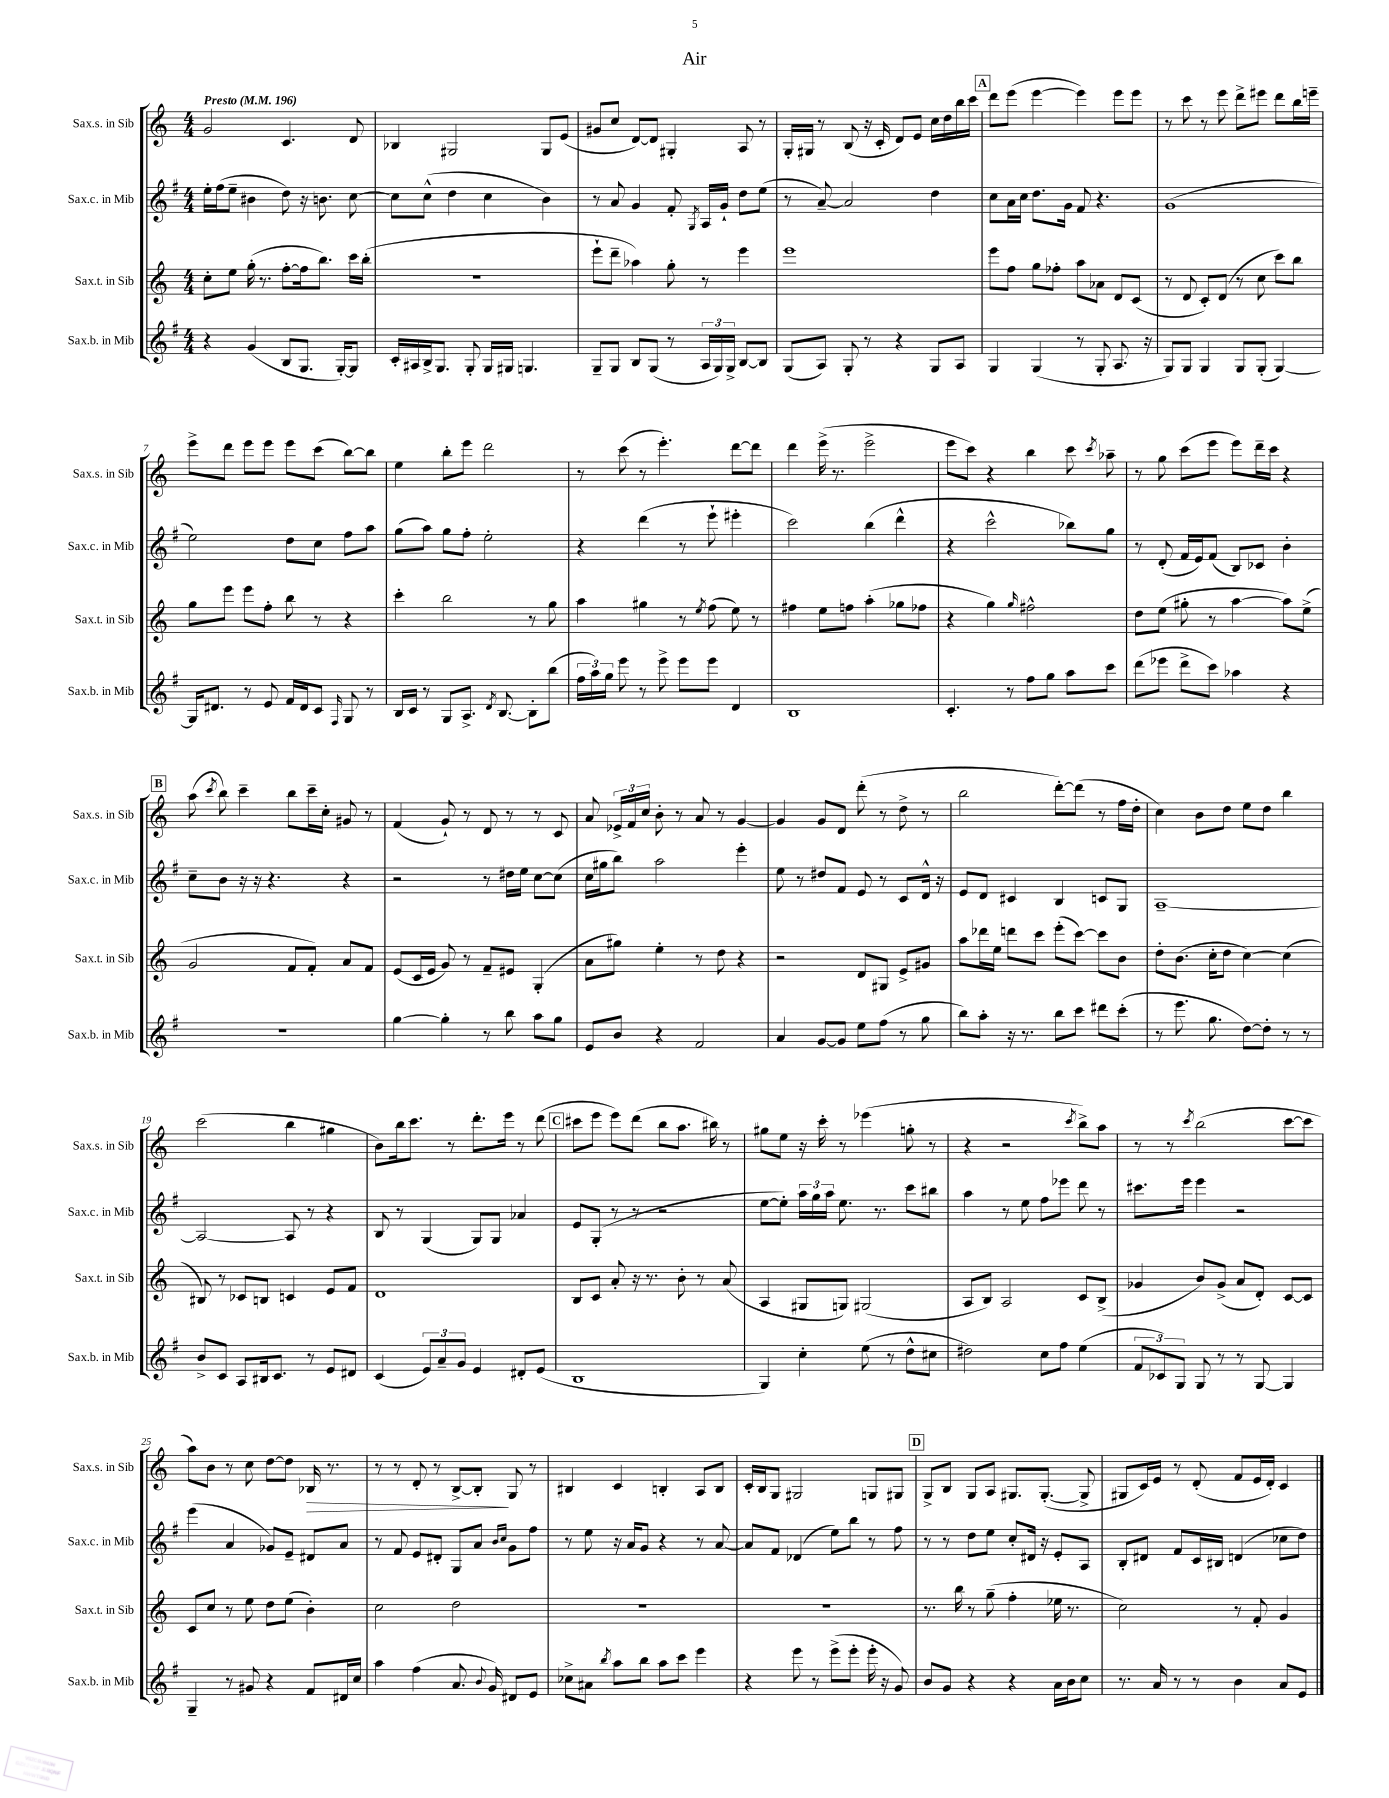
\header { title = "Air" }
<<
\new StaffGroup <<
\new Staff = "s0" \with { instrumentName = "Sax.s. in Sib" shortInstrumentName = "Sax.s. in Sib" } {
    \clef treble \key c \major \numericTimeSignature \time 4/4 \tempo "Presto" 4 = 196
    \autoBeamOff g'2 c'4. d'8 |
    bes4 gis2 gis8[ e'8]( |
    gis'8[ c''8] d'8[~) d'8] gis4-. a8 r8 |
    g16[-. gis16] r8 b8( r16 c'16-. d'8[) e'8] c''16[ d''16 b''16 c'''16] |
    \mark \markup { \box "A" } d'''8[ e'''8]( e'''4~ e'''4) e'''8[ e'''8] |
    r8 c'''8 r8 e'''8 d'''8[-> eis'''8] d'''8[ b''16 e'''16]-- |
    e'''8[-> d'''8] e'''8[ e'''8] e'''8[ c'''8]( b''8[~) b''8] |
    e''4 b''8[-. e'''8] d'''2 |
    r8 c'''8( r8 e'''4.-.) d'''8[~ d'''8] |
    d'''4 e'''16->( r8. e'''2-> |
    e'''8[ c'''8]) r4 b''4 c'''8 \acciaccatura { c'''8 } aes''8-- |
    r8 g''8 c'''8[( e'''8] e'''8[) d'''16-- c'''16] r4 |
    \mark \markup { \box "B" } a''8( \acciaccatura { c'''8 } b''8) c'''4-- b''8[ c'''16-- c''16]-. gis'8 r8 |
    f'4( g'8-!) r8 d'8 r8 r8 c'8 |
    a'8 \tuplet 3/2 { ees'16[-> f'16 c''16] } b'8-. r8 a'8 r8 g'4~ |
    g'4 g'8[ d'8] d'''8-.( r8 d''8-> r8 |
    b''2 d'''8[~-.) d'''8]( r8 f''16[ d''16]-. |
    c''4) b'8[ d''8] e''8[ d''8] b''4 |
    c'''2( b''4 gis''4 |
    b'8[) b''16 c'''8.] r8 d'''8.[-. e'''16] r8 d'''8( |
    \mark \markup { \box "C" } cis'''8[ e'''8] e'''8[) d'''8]( b''8[ a''8.] bis''16) r8 |
    gis''8[ e''8] r16 c'''16-. r8 ees'''4( g''8-. r8 |
    r4 r2 \acciaccatura { c'''8 } b''8[->) a''8] |
    r8 r8 \acciaccatura { c'''8 } b''2( c'''8[~ c'''8] |
    a''8[) b'8] r8 c''8 d''8[~ d''8] bes16\> r8. |
    r8 r8 d'8-. r8 b8[~-> b8]-.\! g8 r8 |
    bis4 c'4 b4-. a8[ b8] |
    c'16[-. b16 g8] gis2 g8[ gis8] |
    \mark \markup { \box "D" } g8[-> b8] g8[ a8] gis8.[ gis8.]~-.( gis8-> |
    gis8[ c'16) e'16] r8 d'8-.( f'8[ e'16 d'16]-.) c'4 \bar "|." |
}
\new Staff = "s1" \with { instrumentName = "Sax.c. in Mib" shortInstrumentName = "Sax.c. in Mib" } {
    \clef treble \key g \major \numericTimeSignature \time 4/4
    \autoBeamOff e''16[-. fis''16( e''8]-- bis'4 d''8) r16 b'8. c''8~ |
    c''8[ c''8]-^( d''4 c''4 b'4) |
    r8 a'8 g'4 fis'8-. \acciaccatura { g8 } a16[ g'16]-! d''8[ e''8]( |
    r8 a'8~--) a'2 d''4 |
    \mark \markup { \box "A" } c''8[ a'16 c''16] d''8.[ g'16] fis'8 r4. |
    g'1( |
    e''2) d''8[ c''8] fis''8[ a''8] |
    g''8[( a''8]) g''8[ fis''8]-. e''2-. |
    r4 d'''4( r8 e'''8-! eis'''4-. |
    c'''2) b''4( d'''4-^ |
    r4 c'''2-^ bes''8[) g''8] |
    r8 d'8-.( fis'16[ e'16) fis'8]( b8[) ces'8] b'4-. |
    \mark \markup { \box "B" } c''8[-- b'8] r16 r16 r4. r4 |
    r2 r8 dis''16[ e''16] c''8[~ c''8]( |
    c''16[ gis''16 b''8]) a''2 e'''4-. |
    e''8 r8 dis''8[ fis'8] e'8 r8 c'8[ d'16]-^ r16 |
    e'8[ d'8] cis'4 b4 c'8[ g8] |
    a1~-- |
    a2~ a8 r8 r4 |
    b8 r8 g4( g8[) g8] aes'4 |
    \mark \markup { \box "C" } e'8[ g8]-.( r8 r8 r2 |
    e''8[~ e''8]-.) \tuplet 3/2 { a''16[ g''16 a''16] } e''8. r8. c'''8[ bis''8] |
    a''4 r8 e''8 fis''8[ ees'''8] d'''8 r8 |
    cis'''8.[ e'''16] e'''4 r2 |
    e'''4( a'4 ges'8[) e'8]-- dis'8[ a'8] |
    r8 fis'8 e'8[ dis'8]-. g8[ a'8] \grace { b'16[ c''16] } g'8[ fis''8] |
    r8 e''8 r16 a'16[ g'8] r4 r8 a'8~ |
    a'8[ fis'8] des'4( e''8[) b''8] r8 fis''8 |
    \mark \markup { \box "D" } r8 r8 d''8[ e''8] c''8[-. dis'16] r16 e'8[-. a8] |
    b8[-. dis'8] fis'8[ c'16 bis16] d'4( ces''8[ d''8]) \bar "|." |
}
\new Staff = "s2" \with { instrumentName = "Sax.t. in Sib" shortInstrumentName = "Sax.t. in Sib" } {
    \clef treble \key c \major \numericTimeSignature \time 4/4
    \autoBeamOff c''8[-. e''8] g''16-.( r8. f''8[~-. f''16 b''8.]) c'''16[ b''16]-.( |
    R1 |
    e'''8[-! d'''8]-- aes''4) g''8-. r8 e'''4 |
    e'''1 |
    \mark \markup { \box "A" } e'''8[ f''8] g''8[ fes''8]-. a''8[ aes'8] d'8[ c'8]( |
    r8 d'8 c'8[-.) d'8]( r8 c''8 c'''8[) b''8] |
    g''8[ e'''8] e'''8[ f''8]-. b''8 r8 r4 |
    c'''4-. b''2 r8 g''8 |
    a''4 gis''4 r8 \acciaccatura { e''8 } f''8( e''8) r8 |
    fis''4 e''8[ f''8] a''4-.( ges''8[ fes''8] |
    r4 g''4) \grace { g''16 } fis''2-^ |
    d''8[ e''8]( gis''8-. r8 a''4~ a''8[) e''8]->( |
    \mark \markup { \box "B" } g'2 f'8[ f'8]-.) a'8[ f'8] |
    e'8[( c'16 e'16] g'8) r8 f'8[-- eis'8] g4-.( |
    a'8[ gis''8]) e''4-. r8 d''8 r4 |
    r2 d'8[ gis8] e'8[-> gis'8] |
    a''8[ des'''16 e''16] d'''8[ c'''8] e'''8[-.( c'''8]~) c'''8[ b'8] |
    d''8[-. b'8.]( c''16[-. d''8] c''4~) c''4( |
    bis8) r8 ces'8[ b8] c'4 e'8[ f'8] |
    d'1 |
    \mark \markup { \box "C" } b8[ c'8] a'8-. r16 r8. b'8-. r8 a'8( |
    a4 gis8[ g8]) gis2( |
    a8[ b8]) a2 c'8[ b8]->( |
    ges'4 b'8[) ges'8]->( a'8[ d'8]-.) c'8[~ c'8] |
    c'8[ c''8] r8 e''8 d''8[ e''8]( b'4-.) |
    c''2 d''2 |
    R1 |
    R1 |
    \mark \markup { \box "D" } r8. b''16 r8 g''8--( f''4-. ees''16 r8. |
    c''2) r8 f'8-. g'4 \bar "|." |
}
\new Staff = "s3" \with { instrumentName = "Sax.b. in Mib" shortInstrumentName = "Sax.b. in Mib" } {
    \clef treble \key g \major \numericTimeSignature \time 4/4
    \autoBeamOff r4 g'4( b8[ g8.] g16[~-.) g8] |
    c'16[-. ais16 b16-> g8.] g8-. g16[ gis16] g4. |
    g8[-- g8] b8[ g8]( r8 \tuplet 3/2 { a16[ g16) g16]-> } b8[~ b8] |
    g8[( a8]) g8-. r8 r4 g8[ a8] |
    \mark \markup { \box "A" } g4 g4( r8 g8-. a8. r16 |
    g8[) g8] g4 g8[ g8]-.( g4~) |
    g16[ dis'8.] r8 e'8 fis'16[ dis'16 c'8] \grace { fis16 } g8 r8 |
    b16[ c'16] r8 g8[ a8.]-> \acciaccatura { d'8 } b8.~ b8[-. b''8]( |
    \tuplet 3/2 { fis''16[ a''16) g''16] } e'''8 r8 e'''8-> e'''8[ e'''8] d'4 |
    b1 |
    c'4.-. r8 fis''8[ g''8] a''8[ c'''8] |
    d'''8[( ees'''8] d'''8[-> c'''8]) aes''4 r4 |
    \mark \markup { \box "B" } r1 |
    g''4~ g''4-. r8 b''8 a''8[ g''8] |
    e'8[ b'8] r4 fis'2 |
    a'4 g'8[~ g'8] e''8[ fis''8]( r8 g''8 |
    b''8[) a''8]-. r16 r8. b''8[ c'''8] dis'''8[ c'''8]-.( |
    r8 e'''8. g''8. d''8[~) d''8]-. r8 r8 |
    b'8[-> c'8] a8[ bis16 c'8.] r8 e'8[ dis'8] |
    c'4( \tuplet 3/2 { e'8[) a'8-- g'8] } e'4 dis'8[-. e'8]( |
    \mark \markup { \box "C" } b1 |
    g4) c''4-. e''8( r8 d''8[-^ cis''8] |
    dis''2) c''8[ fis''8] e''4( |
    \tuplet 3/2 { fis'8[ ces'8) g8] } g8 r8 r8 g8~ g4 |
    g4-- r8 gis'8 r4 fis'8[ dis'16 c''16] |
    a''4 fis''4( a'8. \appoggiatura { b'8 } g'16) dis'8[ e'8] |
    ces''8[-> ais'8] \acciaccatura { b''8 } a''8[ b''8] a''8[ c'''8] e'''4 |
    r4 e'''8 r8 e'''8[->( e'''8]-. e'''16-. r16 g'8) |
    \mark \markup { \box "D" } b'8[ g'8] r4 r4 a'16[ b'16 c''8] |
    r8. a'16 r8 r8 b'4 a'8[ e'8] \bar "|." |
}
>>
>>
